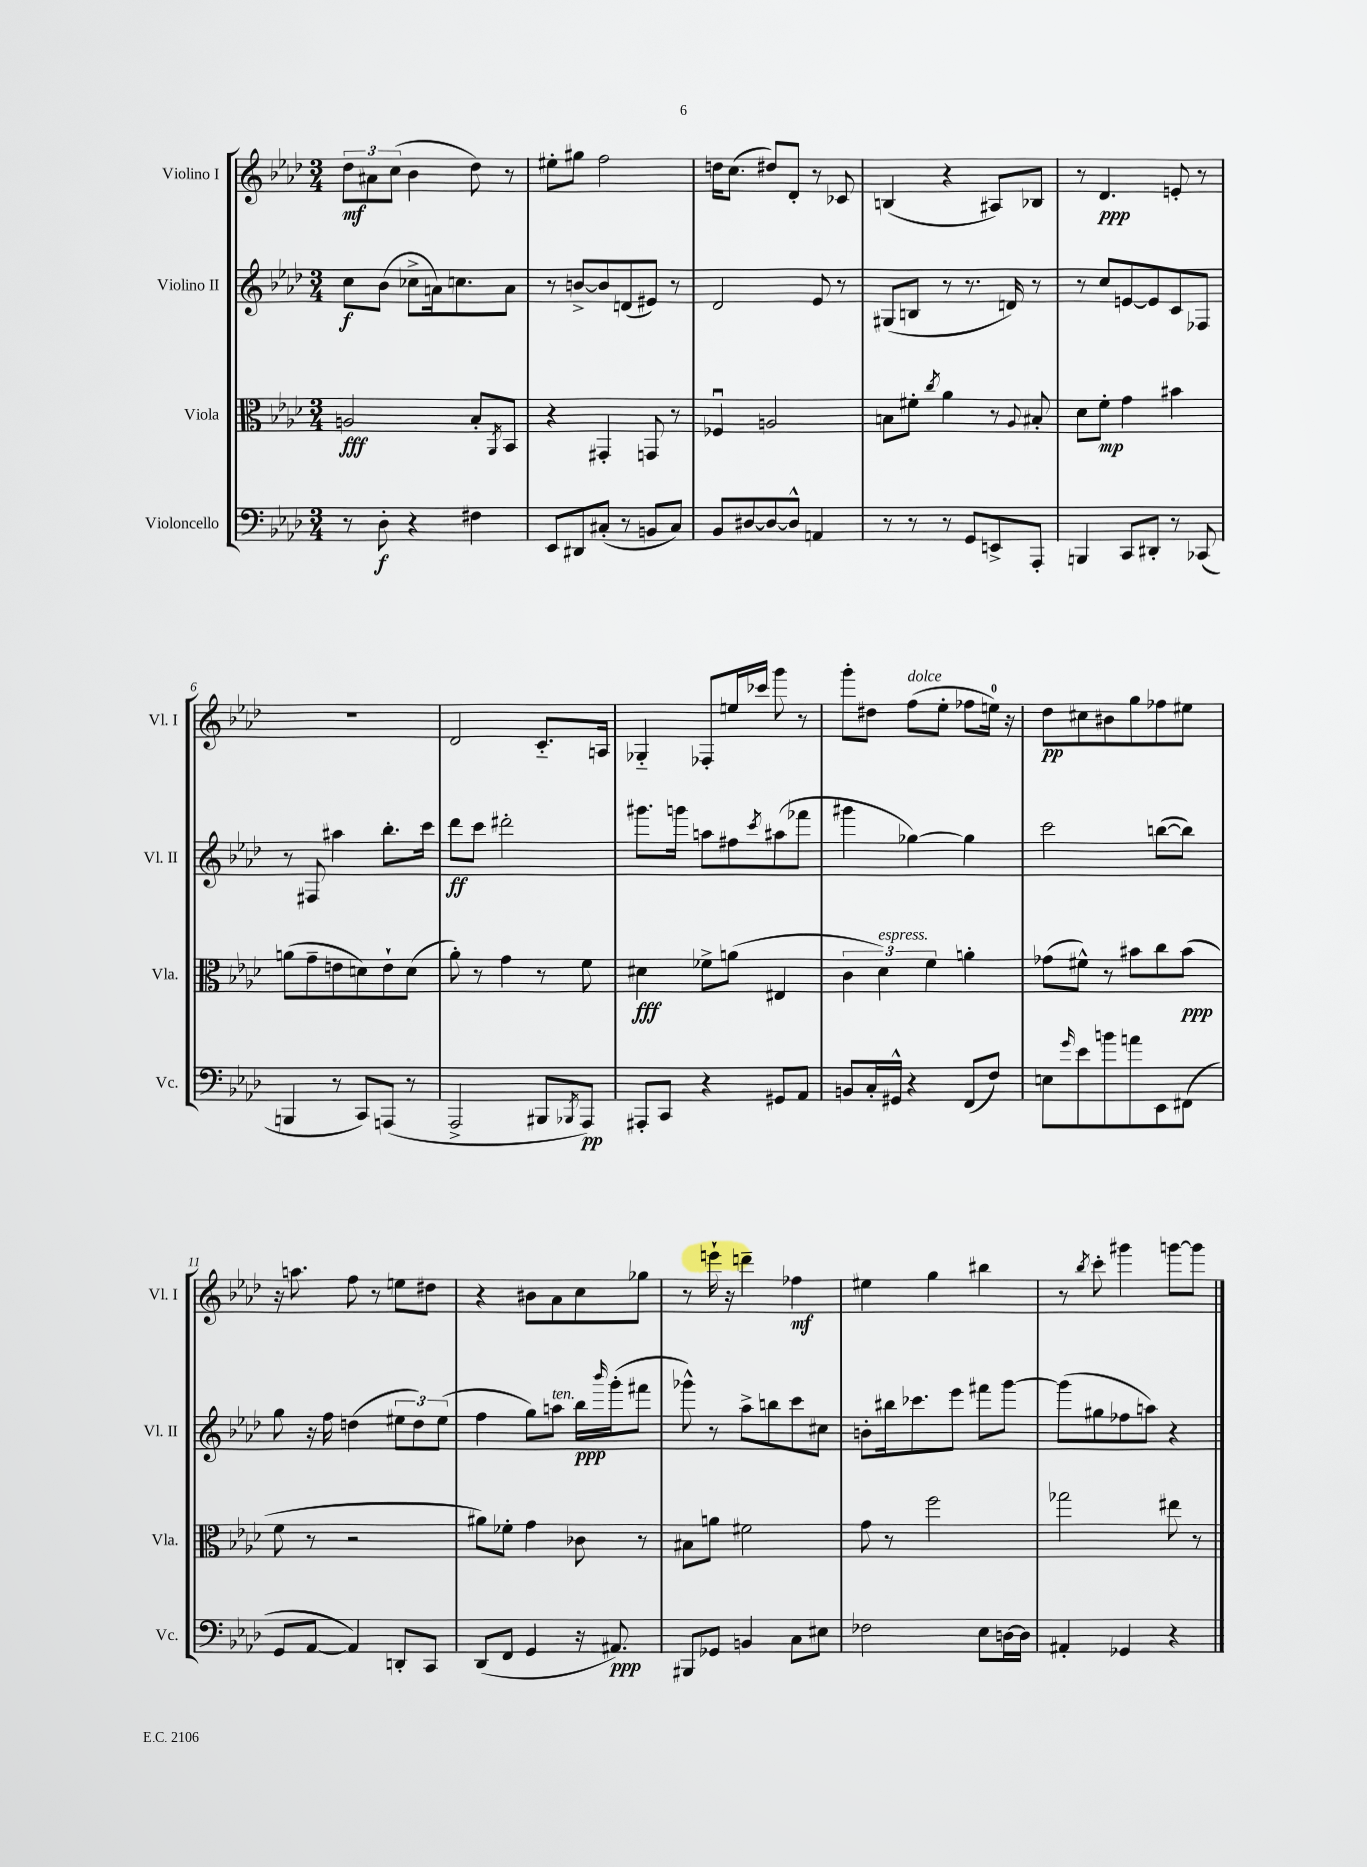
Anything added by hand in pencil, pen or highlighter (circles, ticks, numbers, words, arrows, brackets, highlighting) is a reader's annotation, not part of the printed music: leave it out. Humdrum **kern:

**kern	**dynam	**kern	**dynam	**kern	**dynam	**kern	**dynam
*part4	*part4	*part3	*part3	*part2	*part2	*part1	*part1
*staff4	*staff4	*staff3	*staff3	*staff2	*staff2	*staff1	*staff1
*I"Violoncello	*	*I"Viola	*	*I"Violino II	*	*I"Violino I	*
*I'Vc.	*	*I'Vla.	*	*I'Vl. II	*	*I'Vl. I	*
*clefF4	*	*clefC3	*	*clefG2	*	*clefG2	*
*k[b-e-a-d-]	*	*k[b-e-a-d-]	*	*k[b-e-a-d-]	*	*k[b-e-a-d-]	*
*M3/4	*	*M3/4	*	*M3/4	*	*M3/4	*
=1	=1	=1	=1	=1	=1	=1	=1
8r	.	2An/	fff	8cc\L	f	12dd-\L	mf
.	.	.	.	.	.	12a#X\	.
8D-'\	f	.	.	(8b-\J	.	.	.
.	.	.	.	.	.	(12cc\J	.
4r	.	.	.	8cc-X^\L	.	4b-\	.
.	.	.	.	16an\k)	.	.	.
.	.	.	.	8.ccn\	.	.	.
4F#X\	.	8B-'/L	.	.	.	8dd-\)	.
.	.	8qAA-/	.	.	.	.	.
.	.	8BB-/J	.	8a\J	.	8r	.
=2	=2	=2	=2	=2	=2	=2	=2
8EE-/L	.	4r	.	8r	.	8ee#X'\L	.
8DD#X/	.	.	.	[8bn^/L	.	8gg#X\J	.
(8C#X'/J	.	4GG#X'/	.	8b/]	.	2ff\	.
8r	.	.	.	(8dn/	.	.	.
8BBn/L	.	8GGn/	.	8e#X/J)	.	.	.
8C#/J)	.	8r	.	8r	.	.	.
=3	=3	=3	=3	=3	=3	=3	=3
8BB-/L	.	4F-Xu/	.	2d-/	.	16ddn\KL	.
.	.	.	.	.	.	(8.cc\J	.
[8D#X/	.	.	.	.	.	.	.
8D#/_	.	2An/	.	.	.	8dd#X/L)	.
8D#^^/J]	.	.	.	.	.	8d-'/J	.
4AAn/	.	.	.	8e-/	.	8r	.
.	.	.	.	8r	.	8c-X/	.
=4	=4	=4	=4	=4	=4	=4	=4
8r	.	8Bn\L	.	(8G#X/L	.	(4Bn/	.
8r	.	8f#X'\J	.	8Bn/J	.	.	.
.	.	8qcc/	.	.	.	.	.
8r	.	4a-\	.	8r	.	4r	.
8GG/L	.	.	.	8.r	.	.	.
8EEn^/	.	8r	.	.	.	8A#X/L)	.
.	.	.	.	16dn/)	.	.	.
.	.	8qqA-/	.	.	.	.	.
8AAA-'/J	.	8B#X'/	.	8r	.	8B-X/J	.
=5	=5	=5	=5	=5	=5	=5	=5
4BBBn/	.	8d-\L	.	8r	.	8r	.
.	.	8f'\J	mp	8cc/L	.	4.d-/	ppp
8CC/L	.	4g\	.	[8en/	.	.	.
8DD#X'/J	.	.	.	8e/]	.	.	.
8r	.	4b#X\	.	8c/	.	8en'/	.
(8CC-X/	.	.	.	8F-X/J	.	8r	.
!!LO:LB:g=z
=6	=6	=6	=6	=6	=6	=6	=6
4BBBn/	.	(8an\L	.	8r	.	2.r	.
.	.	8g~\	.	8F#X/	.	.	.
8r	.	8en\	.	4aa#X\	.	.	.
8CC/L)	.	8dn\)	.	.	.	.	.
(8AAAn/J	.	8e`\	.	8.bb-'\L	.	.	.
8r	.	(8d\J	.	.	.	.	.
.	.	.	.	16ccc\Jk	.	.	.
=7	=7	=7	=7	=7	=7	=7	=7
2AAA-^/	.	8a-'\)	.	8ddd-\L	ff	2d-/	.
.	.	8r	.	8ccc\J	.	.	.
.	.	4g\	.	2ddd#X'\	.	.	.
8BBB#X/L	.	8r	.	.	.	8.c/L	.
8qBBB-X/	.	.	.	.	.	.	.
8AAA-/J)	pp	8f\	.	.	.	.	.
.	.	.	.	.	.	16An/Jk	.
=8	=8	=8	=8	=8	=8	=8	=8
8AAA#X'/L	.	4d#X\	fff	8.ggg#X\L	.	4G-X/	.
8CC/J	.	.	.	.	.	.	.
.	.	.	.	16gggn\Jk	.	.	.
4r	.	8f-X^\L	.	8aan\L	.	8F-X'/L	.
.	.	(8an\J	.	8ff#X\	.	16een/L	.
.	.	.	.	.	.	16ccc-X/JJ	.
.	.	.	.	8qccc/	.	.	.
8GG#X/L	.	4E#X/	.	(8aa#X\	.	8ggg\	.
8AA-/J	.	.	.	8fff-X\J	.	8r	.
=9	=9	=9	=9	=9	=9	=9	=9
8BBn/L	.	6c\	.	4ggg#X\	.	8ggg'\L	.
16C'/L	.	.	.	.	.	8dd#X\J	.
!	!	!LO:TX:a:i:t=espress.	!	!	!	!	!
.	.	6d-\)	.	.	.	.	.
16GG#X^^/JJ	.	.	.	.	.	.	.
!	!	!	!	!	!	!LO:TX:a:i:t=dolce	!
4r	.	.	.	[4gg-X\)	.	(8ff\L	.
.	.	6f\	.	.	.	.	.
.	.	.	.	.	.	8ee-'\J	.
(8FF/L	.	4an'\	.	4gg-\]	.	8ff-X\L	.
8F/J)	.	.	.	.	.	16een\Jk)	.
.	.	.	.	.	.	16r	.
=10	=10	=10	=10	=10	=10	=10	=10
8En\L	.	(8g-X\L	.	2ccc\	.	8dd-\L	pp
16qqg/	.	.	.	.	.	.	.
8e-\	.	8f#X^^\J)	.	.	.	8cc#X\	.
8bn\	.	8r	.	.	.	8b#X\	.
8an\	.	8b#X\L	.	.	.	8gg\	.
8EE-\	.	8cc\	.	([8bbn\L	.	8ff-X\	.
(8FF#X\J	.	(8b#\J	ppp	8bb\J])	.	8ee#X\J	.
!!LO:LB:g=z
=11	=11	=11	=11	=11	=11	=11	=11
8GG/L	.	8f\	.	8gg\	.	16r	.
.	.	.	.	.	.	8.aan\	.
[8AA-/J	.	8r	.	16r	.	.	.
.	.	.	.	16ff\	.	.	.
4AA-/])	.	2r	.	(4ddn\	.	8ff\	.
.	.	.	.	.	.	8r	.
8DDn'/L	.	.	.	12ee#X\L	.	8een\L	.
.	.	.	.	12dd\)	.	.	.
8CC/J	.	.	.	.	.	8dd#X\J	.
.	.	.	.	(12ee#\J	.	.	.
=12	=12	=12	=12	=12	=12	=12	=12
(8DD-/L	.	8a#X\L)	.	4ff\	.	4r	.
8FF/J	.	8f-X'\J	.	.	.	.	.
4GG/	.	4g\	.	8gg\L)	.	8b#X\L	.
!	!	!	!	!LO:TX:a:i:t=ten.	!	!	!
.	.	.	.	8aan\J	.	8a-\	.
16r	.	8c-X\	.	16bb-\LL	ppp	8cc\	.
.	.	.	.	16qqbbb-/	.	.	.
8.AA#X/)	ppp	.	.	(16ggg'\J	.	.	.
.	.	8r	.	8fff#X\J	.	8gg-X\J	.
=13	=13	=13	=13	=13	=13	=13	=13
8BBB#X/L	.	8B#X\L	.	8ggg-X^^\)	.	8r	.
8GG-X/J	.	8an\J	.	8r	.	16eeen`\	.
.	.	.	.	.	.	16r	.
4BBn/	.	2f#X\	.	8aa-^\L	.	4dddn~\	.
.	.	.	.	8bbn\	.	.	.
8C\L	.	.	.	8ccc\	.	4ff-X\	mf
8E#X\J	.	.	.	8cc#X\J	.	.	.
=14	=14	=14	=14	=14	=14	=14	=14
2F-X\	.	8g\	.	8bn'\L	.	4ee#X\	.
.	.	8r	.	16bb#X\k	.	.	.
.	.	.	.	8.ccc-X\	.	.	.
.	.	2ff\	.	.	.	4gg\	.
.	.	.	.	8eee-\J	.	.	.
8E-\L	.	.	.	8fff#X\L	.	4bb#X\	.
[16Dn\L	.	.	.	[8ggg\J	.	.	.
16D\JJ]	.	.	.	.	.	.	.
=15	=15	=15	=15	=15	=15	=15	=15
4AA#X'/	.	2gg-X\	.	(8ggg\L]	.	8r	.
.	.	.	.	.	.	8qbb-/	.
.	.	.	.	8gg#X\	.	8ccc'\	.
4GG-X/	.	.	.	8ff-X\	.	4ggg#X\	.
.	.	.	.	8aan\J)	.	.	.
4r	.	8ee#X\	.	4r	.	[8gggn\L	.
.	.	8r	.	.	.	8ggg\J]	.
==	==	==	==	==	==	==	==
*-	*-	*-	*-	*-	*-	*-	*-
